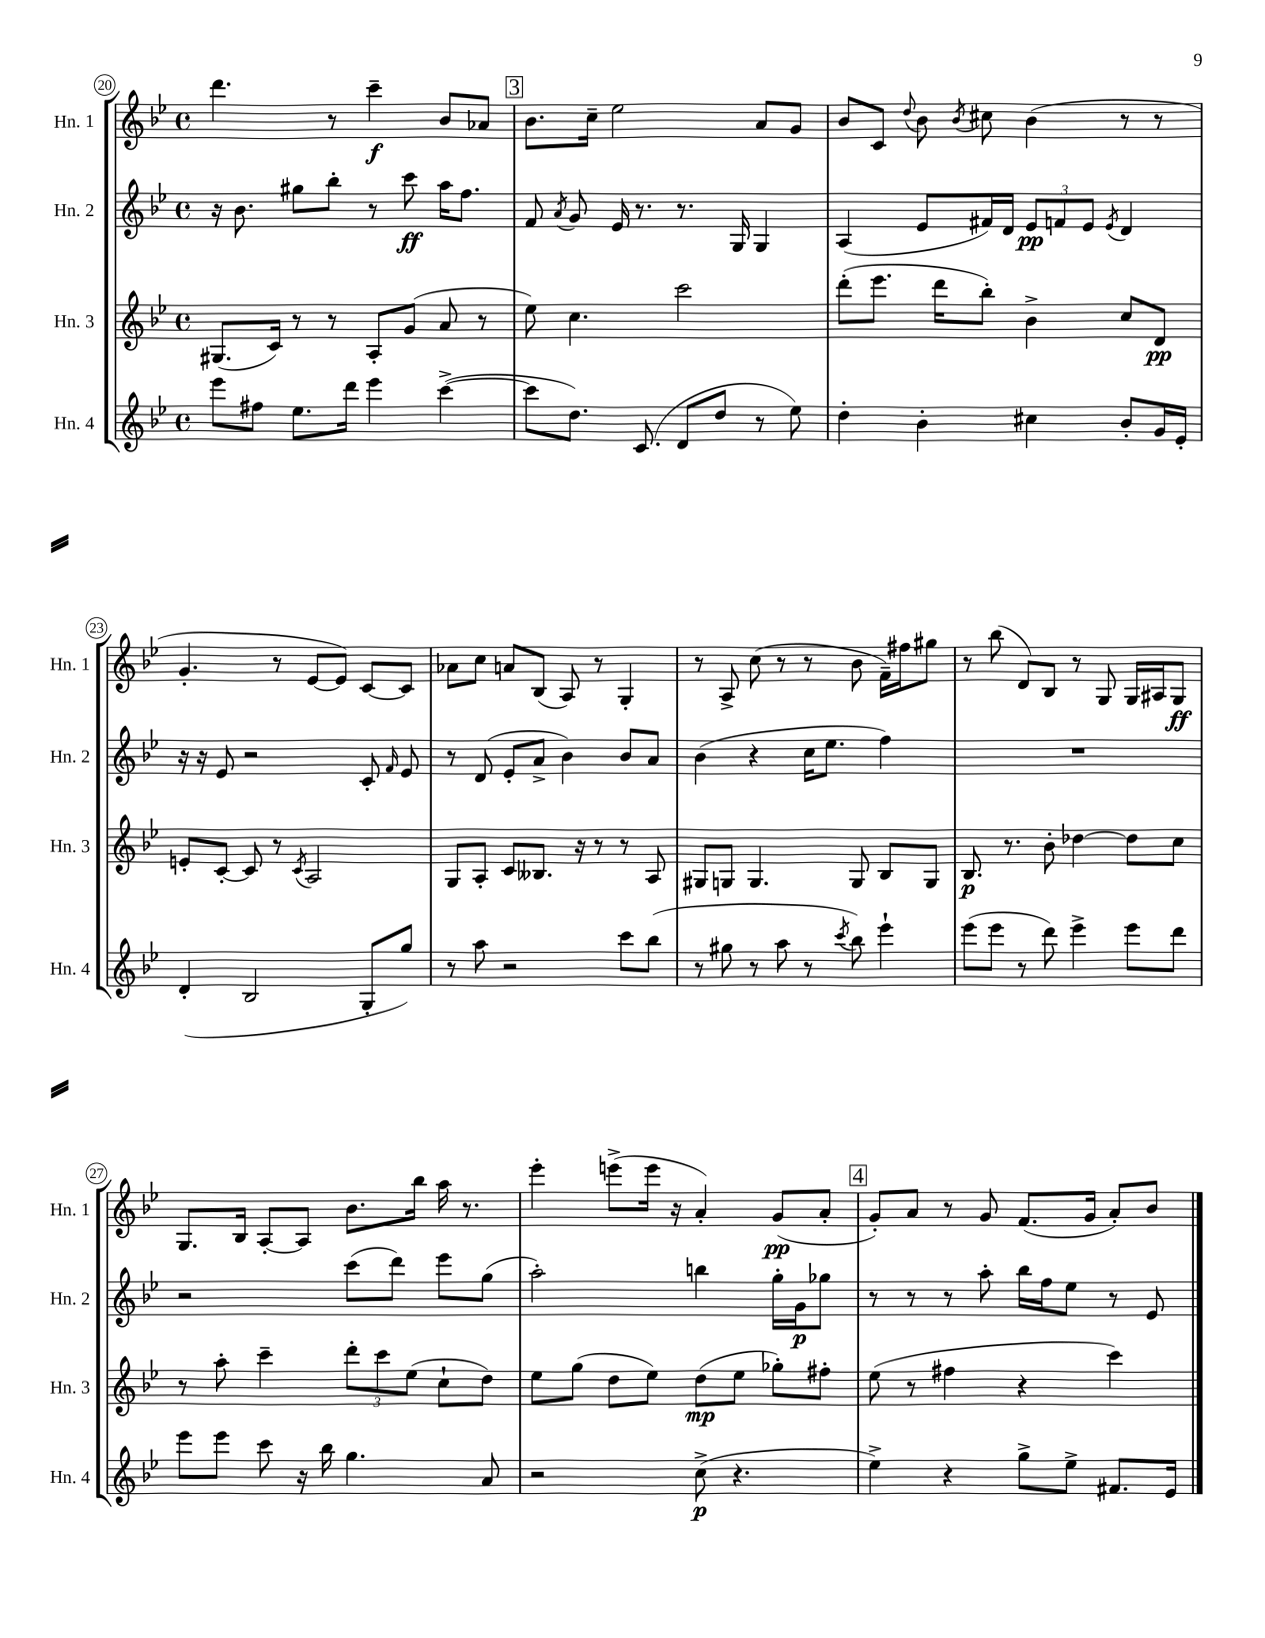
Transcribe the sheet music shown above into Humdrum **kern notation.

**kern	**kern	**kern	**kern
*staff4	*staff3	*staff2	*staff1
*clefG2	*clefG2	*clefG2	*clefG2
*k[b-e-]	*k[b-e-]	*k[b-e-]	*k[b-e-]
*M4/4	*M4/4	*M4/4	*M4/4
*met(c)	*met(c)	*met(c)	*met(c)
8eee-	(8.G#	16r	4.ddd
.	.	8.b-	.
8ff#	.	.	.
.	16c)	.	.
8.ee-	8r	8gg#	.
.	8r	8bb-'	8r
16ddd	.	.	.
4eee-	8A'	8r	4ccc~
.	(8g	8ccc	.
([4ccc^	8a	16aa	8b-
.	.	8.ff	.
.	8r	.	8a-
=	=	=	=
8ccc]	8ee-)	8f	8.b-
.	.	8qa	.
8.dd)	4.cc	8g	.
.	.	.	16cc~
.	.	16e-	2ee-
(8.c	.	8.r	.
8d	2ccc	8.r	.
8dd	.	.	.
.	.	16G	.
8r	.	4G	8a
8ee-)	.	.	8g
=	=	=	=
4dd'	(8ddd'	(4A	8b-
.	8.eee-	.	8c
.	.	.	8qqdd
4b-'	.	8e-	8b-
.	16ddd	.	.
.	.	.	8qb-
.	8bb-')	16f#)	8cc#
.	.	16d	.
4cc#	4b-^	12e-	(4b-
.	.	12f	.
.	.	12e-	.
.	.	8qe-	.
8b-'	8cc	4d	8r
16g	8d	.	8r
16e-'	.	.	.
=	=	=	=
(4d'	8e'	16r	4.g'
.	.	16r	.
.	[8c'	8e-	.
2B-	8c]	2r	.
.	8r	.	8r
.	8qc	.	.
.	2A	.	[8e-
.	.	.	8e-])
8G'	.	8c'	[8c
.	.	16qqf	.
8gg)	.	8e-	8c]
=	=	=	=
8r	8G	8r	8a-
8aa	8A'	(8d	8cc
2r	8c	8e-'	8a
.	8.B--	8a^	(8B-
.	.	4b-)	8A)
.	16r	.	.
.	8r	.	8r
8ccc	8r	8b-	4G'
(8bb-	8A	8a	.
=	=	=	=
8r	8G#	(4b-	8r
8gg#	8G	.	8A^
8r	4.G	4r	(8cc
8aa	.	.	8r
8r	.	16cc	8r
.	.	8.ee-	.
8qccc	.	.	.
8bb-)	8G	.	8b-
4eee-`	8B-	4ff)	16f~)
.	.	.	16ff#
.	8G	.	8gg#
=	=	=	=
(8eee-	8.B-	1r	8r
8eee-	.	.	(8bb-
.	8.r	.	.
8r	.	.	8d)
8ddd)	8b-'	.	8B-
4eee-^	[4dd-	.	8r
.	.	.	8G
8eee-	8dd-]	.	16G
.	.	.	16A#
8ddd	8cc	.	8G
=	=	=	=
8eee-	8r	2r	8.G
8eee-	8aa'	.	.
.	.	.	16B-
8ccc	4ccc~	.	[8A'
16r	.	.	8A]
16bb-	.	.	.
4.gg	12ddd'	(8ccc	8.b-
.	12ccc	.	.
.	.	8ddd)	.
.	(12ee-	.	.
.	.	.	16bb-
.	8cc`	8eee-	16aa
.	.	.	8.r
8a	8dd)	(8gg	.
=	=	=	=
2r	8ee-	2aa')	4eee-'
.	(8gg	.	.
.	8dd	.	(8eee^
.	8ee-)	.	16eee
.	.	.	16r
(8cc^	(8dd	4bb	4a')
4.r	8ee-	.	.
.	8gg-')	16gg'	(8g
.	.	16g	.
.	8ff#'	8gg-	8a'
=	=	=	=
4ee-^)	(8ee-	8r	8g')
.	8r	8r	8a
4r	4ff#	8r	8r
.	.	8aa'	8g
8gg^	4r	16bb-	(8.f
.	.	16ff	.
8ee-^	.	8ee-	.
.	.	.	16g
8.f#	4ccc)	8r	8a')
.	.	8e-	8b-
16e-	.	.	.
==	==	==	==
*-	*-	*-	*-
